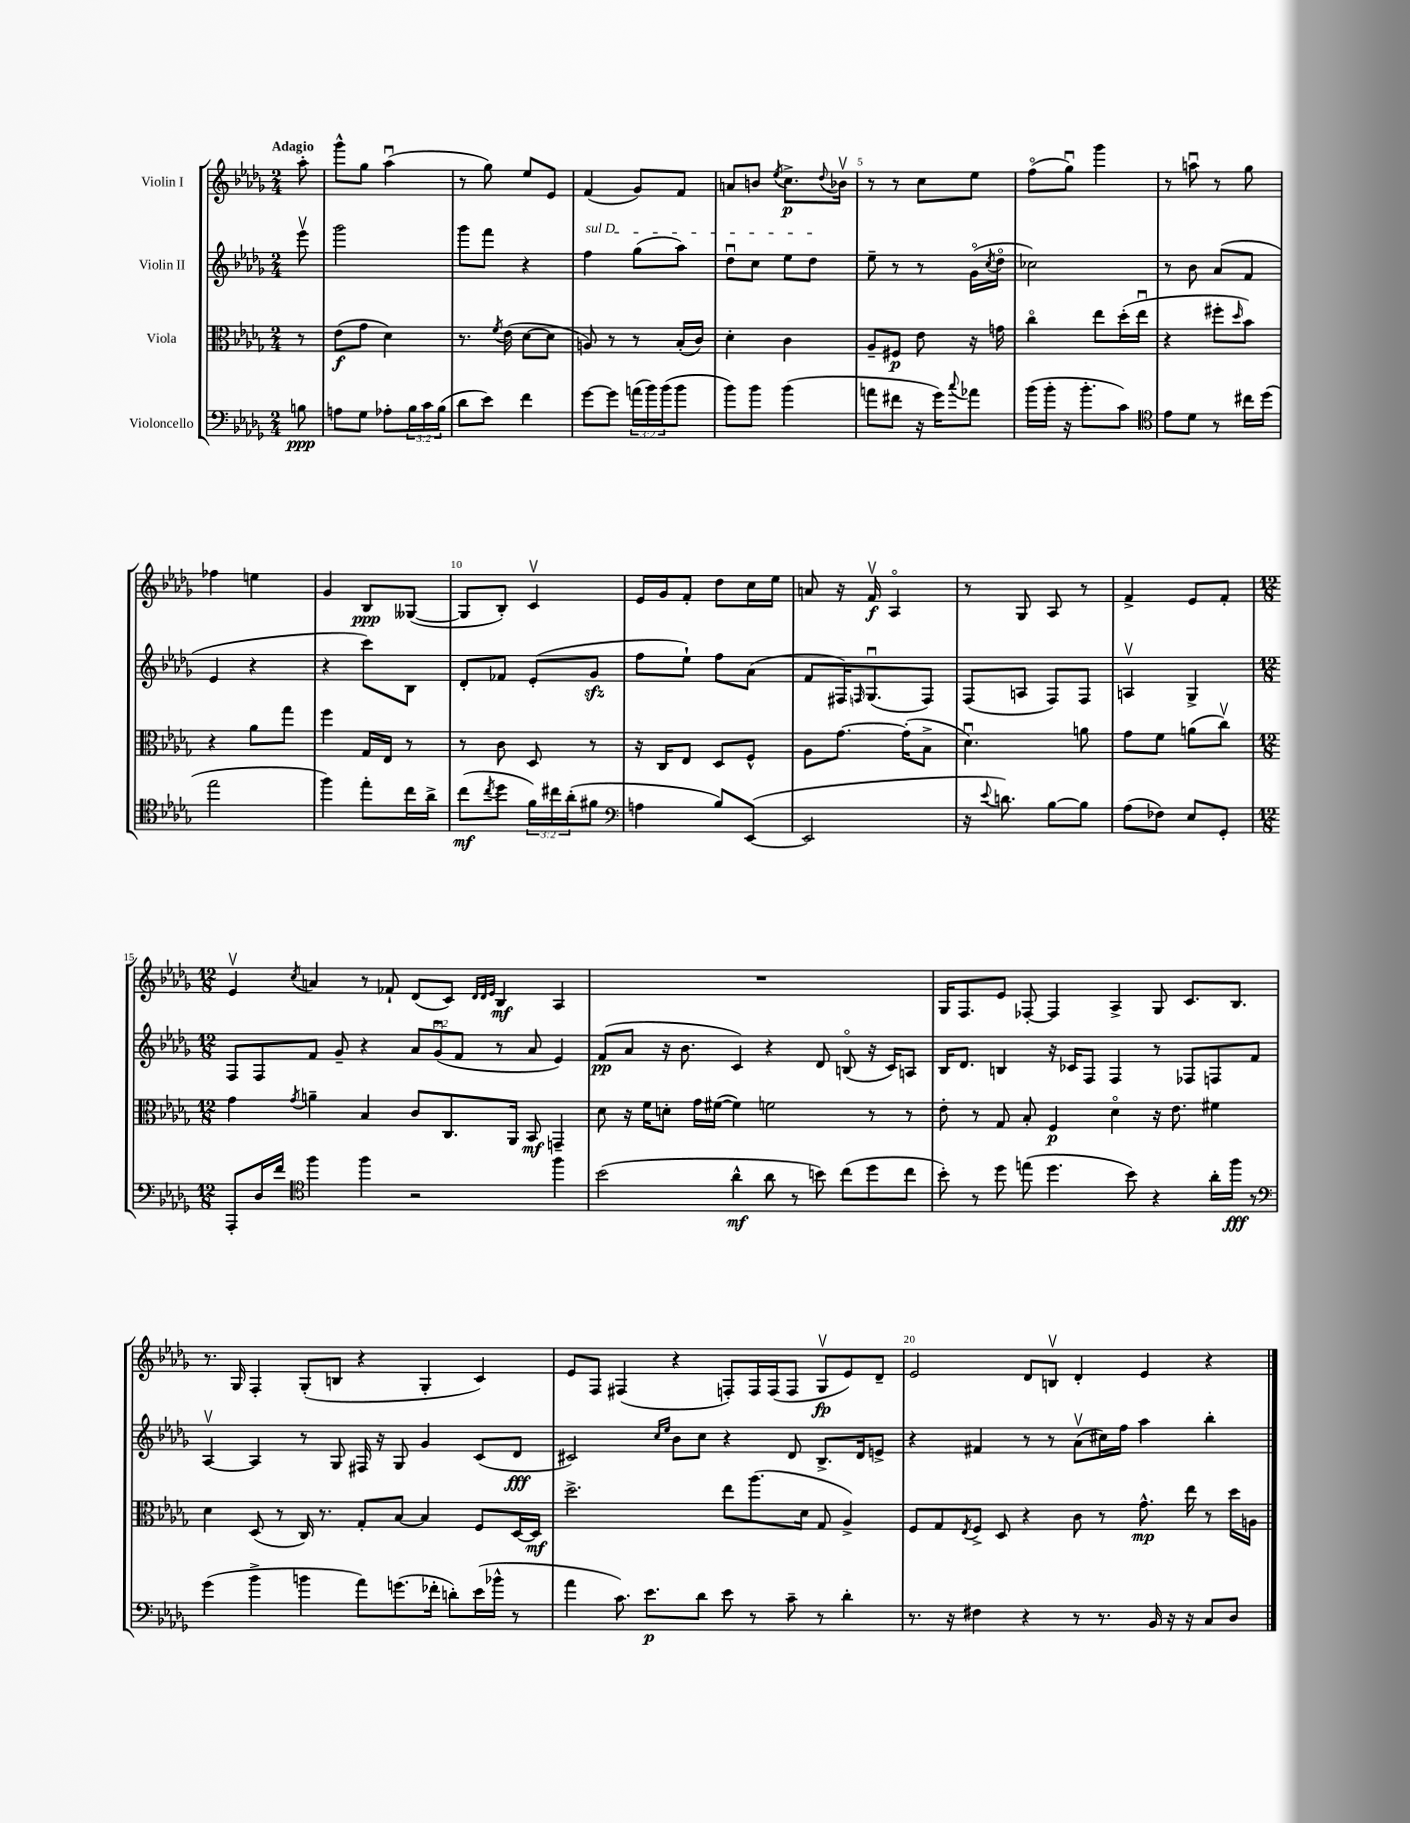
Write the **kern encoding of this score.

**kern	**kern	**kern	**kern
*staff4	*staff3	*staff2	*staff1
*clefF4	*clefC3	*clefG2	*clefG2
*k[b-e-a-d-g-]	*k[b-e-a-d-g-]	*k[b-e-a-d-g-]	*k[b-e-a-d-g-]
*M2/4	*M2/4	*M2/4	*M2/4
8B	8r	8eee-v	8aa-'
=	=	=	=
8A	(8e-	2ggg-	8ggg-^^
8G-	8g-	.	8gg-
8A-'	4d-)	.	(4aa-u
24B-	.	.	.
24c	.	.	.
(24B-	.	.	.
=	=	=	=
8d-	8.r	8ggg-	8r
8e-)	.	8fff	8gg-)
.	8qf	.	.
.	(16e-	.	.
4f	[8d-	4r	8ee-
.	8d-]	.	8e-
=	=	=	=
[8g-	8A)	4ff	(4f
8g-]	8r	.	.
(24a	8r	(8gg-	8g-)
24b-)	.	.	.
(24b-	.	.	.
8b-	(16B-'	8aa-)	8f
.	16c)	.	.
=	=	=	=
8b-)	4d-'	8dd-u	8a
8b-	.	8cc	8b
.	.	.	8qee-
(4b-	4c	8ee-	8.cc^
.	.	8dd-	.
.	.	.	8qqdd-
.	.	.	16b-v
=	=	=	=
8a	8A-~	8ee-~	8r
8f#	8F#	8r	8r
16r	8e-	8r	8cc
16g-)	.	.	.
8qqcc	.	.	.
8a-	16r	(16g-o	8ee-
.	.	8qcc	.
.	16g	16dd-o	.
=	=	=	=
(16b-	4cco	2cc-)	(8ffo
16b-'	.	.	.
16r	.	.	8gg-u)
8.b-'	.	.	.
.	8ee-	.	4ggg-
8c)	(16dd-'	.	.
.	16ee-u	.	.
=	=	=	=
*clefC4	*	*	*
8e-	4r	8r	8r
8d-	.	8b-	8aau
8r	8ff#'	(8a-	8r
.	16qqdd-	.	.
16cc#	8b-)	8f	8gg-
(16dd-	.	.	.
=	=	=	=
2ee-	4r	4e-	4ff-
.	8a-	4r	4ee
.	8gg-	.	.
=	=	=	=
4ff)	4ff	4r	4g-
8ee-'	16G-	8ccc)	8B-
.	16E-	.	.
16cc	8r	8B-	([8G--
16a-^	.	.	.
=	=	=	=
(8cc	8r	8d-'	8G--]
8qcc	.	.	.
8dd-	8c	8f-	8B-')
24f)	8D-	(8e-'	4cv
24cc#	.	.	.
(24a-'	.	.	.
8f#	8r	8g-	.
=	=	=	=
*clefF4	*	*	*
4A	16r	8ff	16e-
.	16C	.	16g-
.	8E-	8ee-`)	8f'
8B-)	8D-	8ff	8dd-
([8EE-	8F^^	(8a-	16cc
.	.	.	16ee-
=	=	=	=
2EE-]	8A-	8f	8a
.	[8.g-	16F#)	16r
.	.	16qqF	.
.	.	(8.G-u	16fv
.	.	.	4A-o
.	(16g-']	.	.
.	8B-^	8F)	.
=	=	=	=
16r	4.d-u)	(8F	8r
8qqe-	.	.	.
8.d)	.	.	.
.	.	8A	8G-
[8B-	.	8F)	8A-
8B-]	8a	8F	8r
=	=	=	=
(8A-	8g-	4Av	4f^
8F-)	8f	.	.
8E-	(8a	4G-^	8e-
8GG-'	8ccv)	.	8f'
=	=	=	=
*M12/8	*M12/8	*M12/8	*M12/8
8AAA-'	4g-	8F	4e-v
16D-	.	8F	.
16f	.	.	.
*clefC4	*	*	*
.	8qg-	.	8qcc
4ff	4a~	8f	4a
.	.	8g-~	.
4ff	4B-	4r	8r
.	.	.	8f-`
2r	8c	12a-	(8d-
.	.	(12g-u	.
.	8.C	.	8c)
.	.	12f	.
.	.	.	32qqd-
.	.	.	32qqd-
.	.	.	32qqe-
.	.	8r	4B-
.	16AA-	.	.
.	8BB-	8a-	.
4ff	4GG~	4e-)	4A-
=	=	=	=
(2b-	8d-	(8f	1.r
.	16r	8a-	.
.	16f	.	.
.	8d'	16r	.
.	.	8.b-	.
.	16g-	.	.
.	([16f#	.	.
4a-^^	4f#])	4c)	.
8a-	2f	4r	.
8r	.	.	.
8b)	.	8d-	.
(8cc	.	(8Bo	.
8dd-	8r	16r	.
.	.	16c)	.
8cc	8r	8A	.
=	=	=	=
8b-')	8e-'	16B-	16G-
.	.	8.d-	8.F
8r	8r	.	.
8dd-	8G-	4B	8e-
(8ee	8B-'	.	[8F-'
4.dd-	4F	16r	4F-]
.	.	16c-	.
.	.	8F	.
.	4d-o	4F	4A-^
8b-)	.	.	.
4r	16r	8r	8G-
.	8.e-	.	.
.	.	8F-	8.c
16a-'	4f#	8F	.
16ff	.	.	8.B-
8r	.	8f	.
=	=	=	=
*clefF4	*	*	*
(4g-	4d-	[4A-v	8.r
.	.	.	16G-
4b-^	(8D-	4A-]	4F'
.	8r	.	.
4b	16C)	8r	(8G-'
.	8.r	.	.
.	.	8G-	8B
8a-)	8G-'	16F#	4r
.	.	16r	.
(8.g	[8B-	8G-	.
.	4B-]	4g-	4G-'
16f-'	.	.	.
8d')	.	.	.
(16e-	8F	(8c	4c)
16b-^^	.	.	.
8r	[16D-	8d-	.
.	16D-]	.	.
=	=	=	=
4a-	2.dd-^	2c#)	8e-
.	.	.	8F
8.c)	.	.	(4F#
8.e-	.	.	.
.	.	16qqcc	.
.	.	16qqee-	.
.	.	8b-	4r
8d-	.	8cc	.
8e-	8ee-	4r	8F')
8r	(8.aa-	.	16F
.	.	.	(16F
8c~	.	8d-	8F
.	16d-	.	.
8r	8G-	8.B-^	8G-v
4d-'	4A-^)	.	8e-)
.	.	16d-	.
.	.	8e^	8d-~
=	=	=	=
8.r	8F	4r	2e-
.	8G-	.	.
16r	.	.	.
.	8qE-	.	.
4F#	8F^	4f#	.
.	8D-	.	.
4r	4r	8r	8d-
.	.	8r	8Bv
8r	8c	(8a-v	4d-'
8.r	8r	16cc#)	.
.	.	16ff	.
.	8.g-^^	4aa-	4e-
16BB-	.	.	.
16r	.	.	.
16r	16ee-	.	.
8C	8r	4bb-'	4r
8D-	16dd-	.	.
.	16A	.	.
==	==	==	==
*-	*-	*-	*-
